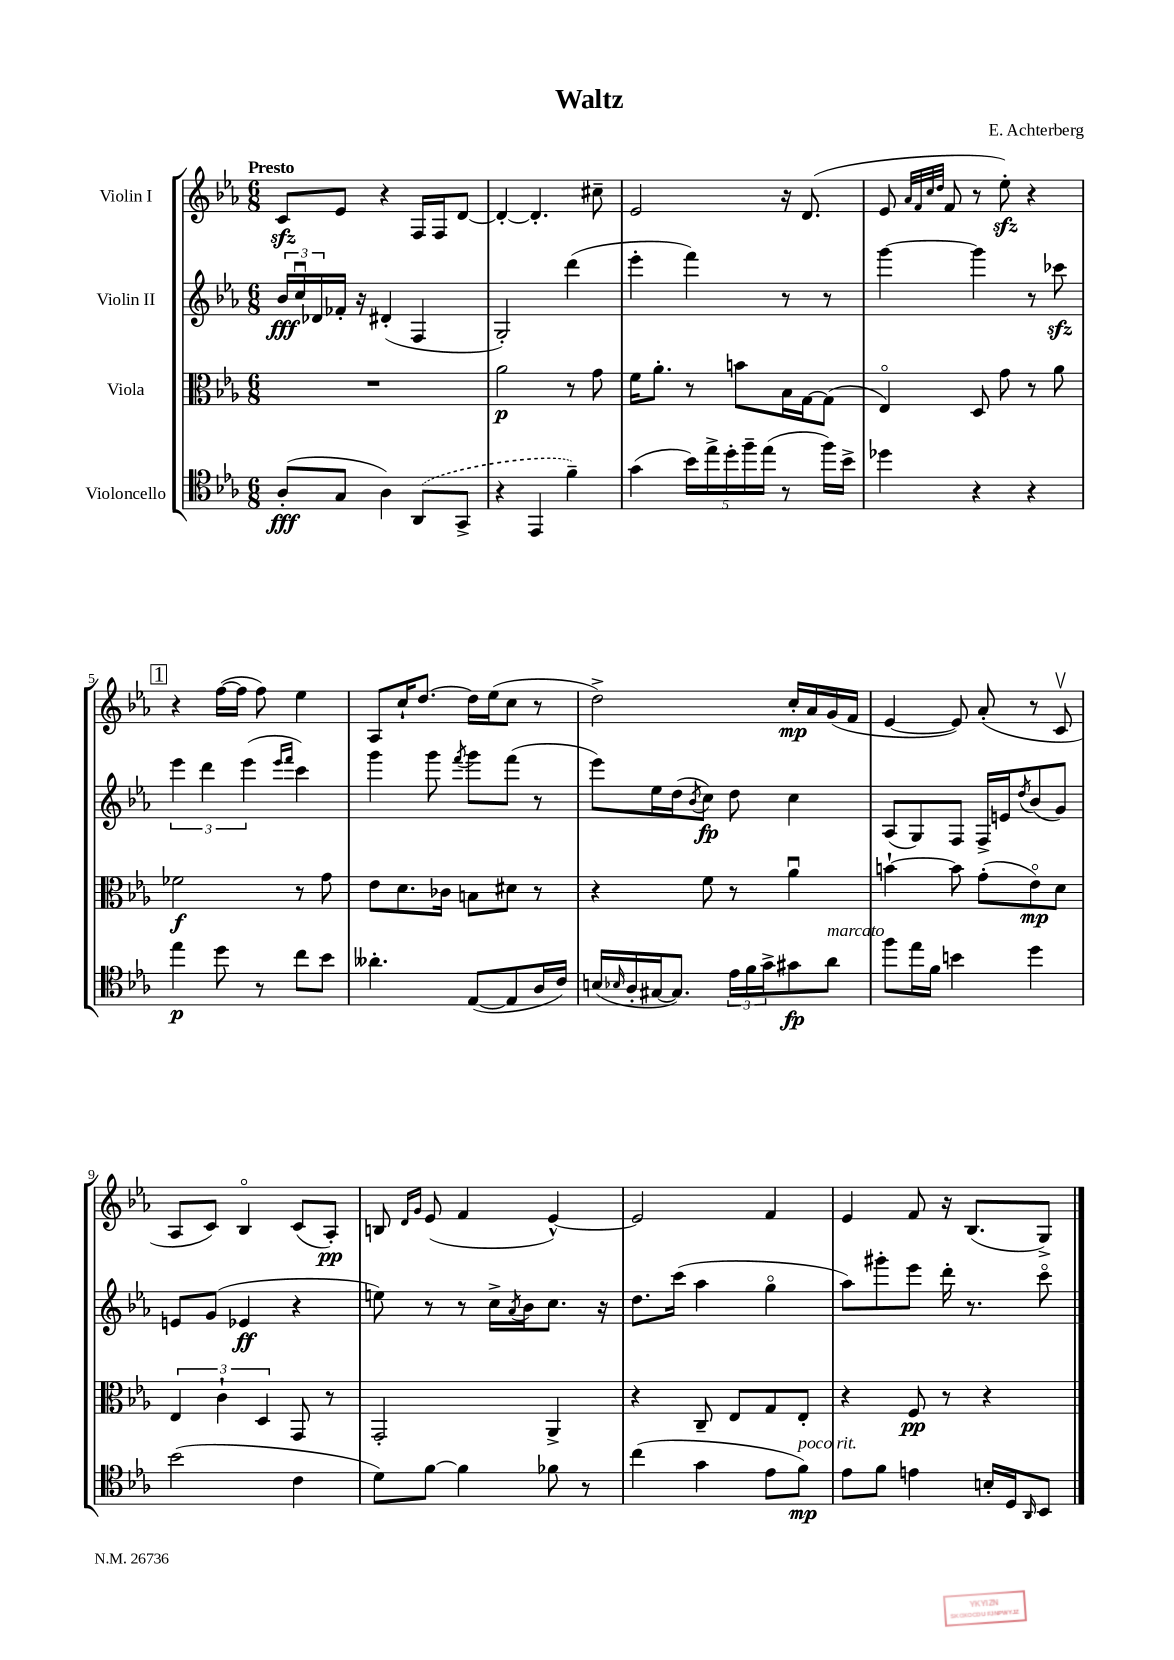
\header { title = "Waltz" composer = "E. Achterberg" }
<<
\new StaffGroup <<
\new Staff = "s0" \with { instrumentName = "Violin I" } {
    \clef treble \key ees \major \numericTimeSignature \time 6/8 \tempo "Presto"
    c'8\sfz ees'8 r4 f16 f16 d'8~ |
    d'4~-. d'4.-. cis''8-- |
    ees'2 r16 d'8.( |
    ees'8 \grace { aes'32 f'32 c''32 d''32 } f'8 r8 ees''8-.\sfz) r4 |
    \mark \markup { \box "1" } r4 f''16~( f''16 f''8) ees''4 |
    aes8 c''16-! d''8.~ d''16 ees''16( c''8 r8 |
    d''2->) c''16-.\mp aes'16 g'16( f'16 |
    ees'4~ ees'8) aes'8-.( r8 c'8\upbow |
    aes8 c'8) bes4\flageolet c'8( aes8-.\pp) |
    b8 \grace { d'16 g'16 } ees'8( f'4 ees'4~-^) |
    ees'2 f'4 |
    ees'4 f'8 r16 bes8.( g8->) \bar "|." |
}
\new Staff = "s1" \with { instrumentName = "Violin II" } {
    \clef treble \key ees \major \numericTimeSignature \time 6/8
    \tuplet 3/2 { bes'16\fff c''16\downbow des'16 } fes'16-. r16 dis'4-.( f4 |
    g2-.) d'''4( |
    ees'''4-. f'''4) r8 r8 |
    g'''4~ g'''4 r8 ces'''8\sfz |
    \mark \markup { \box "1" } \tuplet 3/2 { ees'''4 d'''4 ees'''4( } \grace { ees'''16 f'''16 } c'''4) |
    g'''4 g'''8 \acciaccatura { f'''8 } g'''8 f'''8( r8 |
    ees'''8) ees''16 d''16( \acciaccatura { bes'8 } c''8\fp) d''8 c''4 |
    aes8( g8) f8 f16-> e'16 \acciaccatura { d''8 } bes'8( g'8) |
    e'8 g'8( ees'4\ff r4 |
    e''8) r8 r8 c''16-> \acciaccatura { aes'8 } bes'16 c''8. r16 |
    d''8. c'''16( aes''4 g''4\flageolet |
    aes''8) gis'''8-. ees'''8 d'''16-. r8. c'''8\flageolet \bar "|." |
}
\new Staff = "s2" \with { instrumentName = "Viola" } {
    \clef alto \key ees \major \numericTimeSignature \time 6/8
    R2. |
    aes'2\p r8 g'8 |
    f'16 aes'8.-. r8 b'8 bes16 g16~ g8( |
    ees4\flageolet) d8 g'8 r8 aes'8 |
    \mark \markup { \box "1" } fes'2\f r8 g'8 |
    ees'8 d'8. ces'16 b8 dis'8 r8 |
    r4 f'8 r8 aes'4\downbow |
    b'4~-! b'8 g'8-.( ees'8\flageolet\mp) d'8 |
    \tuplet 3/2 { ees4 c'4-! d4 } g,8 r8 |
    g,2-. aes,4-> |
    r4 c8-- ees8 g8 ees8-. |
    r4 f8\pp r8 r4 \bar "|." |
}
\new Staff = "s3" \with { instrumentName = "Violoncello" } {
    \clef tenor \key ees \major \numericTimeSignature \time 6/8
    aes8-.\fff( g8 aes4) \once \slurDashed aes,8( g,8-> |
    r4 ees,4 f'4--) |
    g'4( \tuplet 5/4 { bes'16) ees''16-> d''16-. f''16-- ees''16( } r8 f''16) bes'16-> |
    des''4 r4 r4 |
    \mark \markup { \box "1" } ees''4\p d''8 r8 c''8 bes'8 |
    aeses'4.-. ees8~( ees8 aes16 c'16) |
    b16( \grace { bes16 } aes16-. gis16~ gis8.) \tuplet 3/2 { ees'16 f'16 g'16-> } gis'8\fp aes'8^\markup { \italic "marcato" } |
    f''8 ees''16 f'16 b'4 d''4 |
    bes'2( c'4 |
    d'8) f'8~ f'4 fes'8 r8 |
    c''4( g'4 ees'8 f'8\mp^\markup { \italic "poco rit." }) |
    ees'8 f'8 e'4 b16-. d16 \grace { aes,16 } bes,8 \bar "|." |
}
>>
>>
